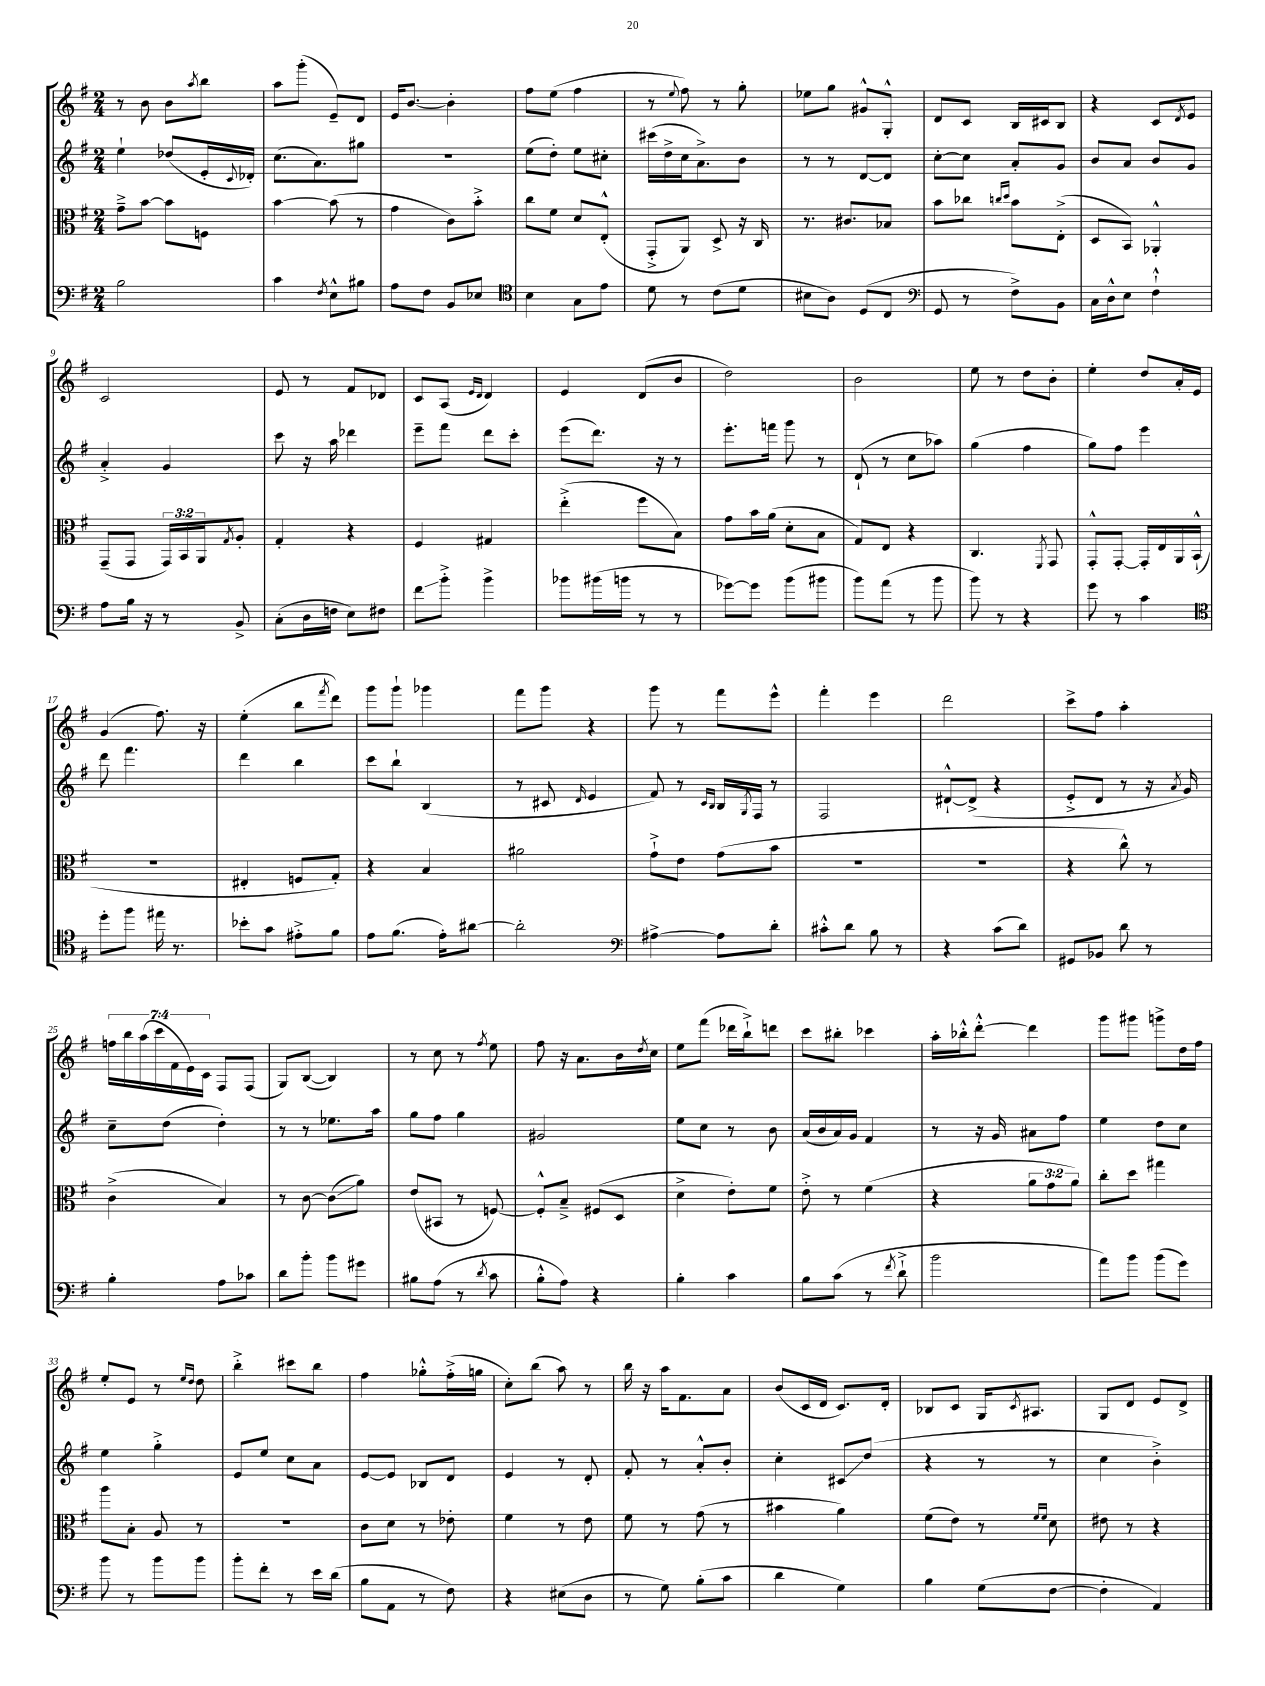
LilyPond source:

<<
\new StaffGroup <<
\new Staff = "s0" {
    \clef treble \key g \major \numericTimeSignature \time 2/4 \override Staff.TupletNumber.text = #tuplet-number::calc-fraction-text
    r8 b'8 b'8 \acciaccatura { a''8 } b''8 |
    a''8 g'''8-.( e'8--) d'8 |
    e'16 b'8.~ b'4-. |
    fis''8 e''8( fis''4 |
    r8 \appoggiatura { e''8 } fis''8) r8 g''8-. |
    ees''8 g''8 gis'8-^ g8-.-^ |
    d'8 c'8 b16 cis'16 b8 |
    r4 c'8 \acciaccatura { d'8 } e'8 |
    c'2 |
    e'8 r8 fis'8 des'8 |
    c'8 a8( \grace { e'16 d'16 } d'4) |
    e'4 d'8( b'8 |
    d''2) |
    b'2 |
    e''8 r8 d''8 b'8-. |
    e''4-. d''8 a'16-. e'16 |
    g'4( fis''8.) r16 |
    e''4-.( b''8 \acciaccatura { fis'''8 } d'''8) |
    g'''8 g'''8-! ges'''4 |
    fis'''8 g'''8 r4 |
    g'''8 r8 fis'''8 e'''8-^ |
    fis'''4-. e'''4 |
    d'''2 |
    c'''8-> fis''8 a''4-. |
    \tuplet 7/4 { f''16 b''16 a''16( c'''16 fis'16 e'16) c'16 } fis8 fis8( |
    g8) b8~( b4) |
    r8 c''8 r8 \acciaccatura { fis''8 } e''8 |
    fis''8 r16 a'8. b'16 \acciaccatura { d''8 } c''16 |
    e''8 fis'''8( des'''16 b''16-!->) d'''8 |
    c'''8 bis''8-. ces'''4 |
    a''16-. bes''16-.-^ d'''8~-.-^ d'''4 |
    g'''8 gis'''8 g'''8-> d''16 fis''16 |
    e''8-. e'8 r8 \grace { e''16 d''16 } d''8 |
    b''4-.-> cis'''8 b''8 |
    fis''4 ges''8-.-^ fis''16-.->( g''16 |
    c''8-.) b''8( a''8) r8 |
    b''16 r16 a''16 fis'8. a'8 |
    b'8( c'16 d'16 c'8.) d'16-. |
    bes8 c'8 g16 \acciaccatura { c'8 } ais8. |
    g8 d'8 e'8 d'8-> \bar "|." |
}
\new Staff = "s1" {
    \clef treble \key g \major \numericTimeSignature \time 2/4
    e''4-! des''8( e'16-. \appoggiatura { c'8 } des'16-.) |
    c''8.( a'8.) gis''8 |
    R2 |
    e''8( d''8-.) e''8 cis''8-. |
    cis'''16( d''16-> c''16 a'8.->) b'8 |
    r8 r8 d'8~ d'8 |
    c''8~-. c''8 a'8-. g'8 |
    b'8 a'8 b'8 g'8 |
    a'4-.-> g'4 |
    c'''8 r16 a''16 des'''4 |
    e'''8-- fis'''8 d'''8 c'''8-. |
    e'''8( d'''8.) r16 r8 |
    e'''8.-. f'''16 g'''8 r8 |
    d'8-!( r8 c''8 aes''8) |
    g''4( fis''4 |
    g''8) fis''8 e'''4 |
    d'''8 fis'''4. |
    d'''4 b''4 |
    c'''8 b''8-! b4( |
    r8 cis'8 \grace { d'16 } e'4 |
    fis'8) r8 \grace { c'16 b16 } b16 \acciaccatura { g8 } fis16 r8 |
    fis2 |
    dis'8~-!-^ dis'8->( r4 |
    e'8-.-> d'8 r8 r16 \acciaccatura { a'8 } g'16) |
    c''8-- d''8( d''4-.) |
    r8 r8 ees''8. a''16 |
    g''8 fis''8 g''4 |
    gis'2 |
    e''8 c''8 r8 b'8 |
    a'16( b'16 a'16) g'16 fis'4 |
    r8 r16 g'16 ais'8 fis''8 |
    e''4 d''8 c''8 |
    e''4 g''4-.-> |
    e'8 e''8 c''8 a'8 |
    e'8~ e'8 bes8 d'8 |
    e'4 r8 d'8-. |
    fis'8-. r8 a'8-.-^ b'8-. |
    c''4-. cis'8\glissando d''8( |
    r4 r8 r8 |
    c''4 b'4-.->) \bar "|." |
}
\new Staff = "s2" {
    \clef alto \key g \major \numericTimeSignature \time 2/4 \override Staff.TupletNumber.text = #tuplet-number::calc-fraction-text
    g'8---> b'8~ b'8 f8 |
    b'4~ b'8( r8 |
    g'4 c'8) b'8-.-> |
    c''8 fis'8 d'8 e8-.-^( |
    g,8-.-> a,8) d8-> r16 c16 |
    r8. cis'8. bes8 |
    b'8 ces''8 \grace { c''16 d''16 } b'8 e8-.->( |
    d8 b,8) aes,4-.-^ |
    g,8--( g,8 \tuplet 3/2 { g,16) b,16 a,16 } \acciaccatura { g8 } a8-. |
    g4-. r4 |
    fis4 gis4 |
    e''4-.->( fis''8 b8) |
    g'8 b'16 a'16( d'8-. b8 |
    g8) e8 r4 |
    c4. \acciaccatura { fis,8 } g,8 |
    g,8-.-^ g,8~-. g,16-. e16 a,16 b,16-!-^( |
    R2 |
    eis4-. f8 g8-.) |
    r4 b4 |
    ais'2 |
    g'8-!-> e'8 g'8( b'8 |
    R2 |
    R2 |
    r4 c''8-^) r8 |
    c'4->( b4) |
    r8 c'8~ c'8\glissando( a'8) |
    e'8( bis,8 r8 f8~) |
    f8-.-^ b8---> fis8( d8 |
    d'4-> e'8-.) fis'8 |
    e'8-.-> r8 fis'4( |
    r4 \tuplet 3/2 { a'8 g'8 a'8) } |
    c''8-. d''8 gis''4 |
    a''8 b8-. a8 r8 |
    r2 |
    c'8 d'8 r8 ees'8-. |
    fis'4 r8 e'8 |
    fis'8 r8 g'8( r8 |
    bis'4 a'4) |
    fis'8( e'8) r8 \grace { fis'16 fis'16 } d'8 |
    eis'8 r8 r4 \bar "|." |
}
\new Staff = "s3" {
    \clef bass \key g \major \numericTimeSignature \time 2/4
    b2 |
    c'4 \acciaccatura { fis8 } e8-^ bis8 |
    a8 fis8 b,8 ees8 |
    \clef tenor b4 g8 e'8 |
    d'8 r8 c'8( d'8 |
    bis8 a8) d8( c8 |
    \clef bass g,8 r8 fis8->) b,8 |
    c16 d16-^ e8 fis4-!-^ |
    a8 b16 r16 r8 b,8-> |
    c8-.( d16 f16 e8) fis8 |
    fis'8\glissando b'8-.-> b'4-> |
    bes'8 bis'16( b'16 r8 r8 |
    ges'8~) ges'8 b'8( bis'8 |
    b'8) a'8( r8 b'8 |
    b'8) r8 r4 |
    g'8 r8 c'4 |
    \clef tenor d''8-. fis''8 eis''16 r8. |
    bes'8-. g'8 eis'8-.-> fis'8 |
    e'8 fis'8.( e'16-.) ais'8~ |
    ais'2-. |
    \clef bass ais4~-> ais8 d'8-. |
    cis'8-.-^ d'8 b8 r8 |
    r4 c'8( d'8) |
    gis,8 bes,8 d'8 r8 |
    b4-. a8 ces'8 |
    d'8 b'8-. b'8 gis'8 |
    bis8 a8( r8 \acciaccatura { d'8 } c'8 |
    b8-.-^ a8) r4 |
    b4-. c'4 |
    b8 c'8( r8 \acciaccatura { fis'8 } d'8-!-> |
    b'2 |
    a'8) b'8 b'8( g'8) |
    b'8 r8 b'8 b'8 |
    b'8-. fis'8-. r8 e'16 d'16( |
    b8 a,8 r8 fis8) |
    r4 eis8( d8 |
    r8 g8) b8-.( c'8 |
    d'4 g4) |
    b4 g8( fis8~ |
    fis4-. a,4) \bar "|." |
}
>>
>>
